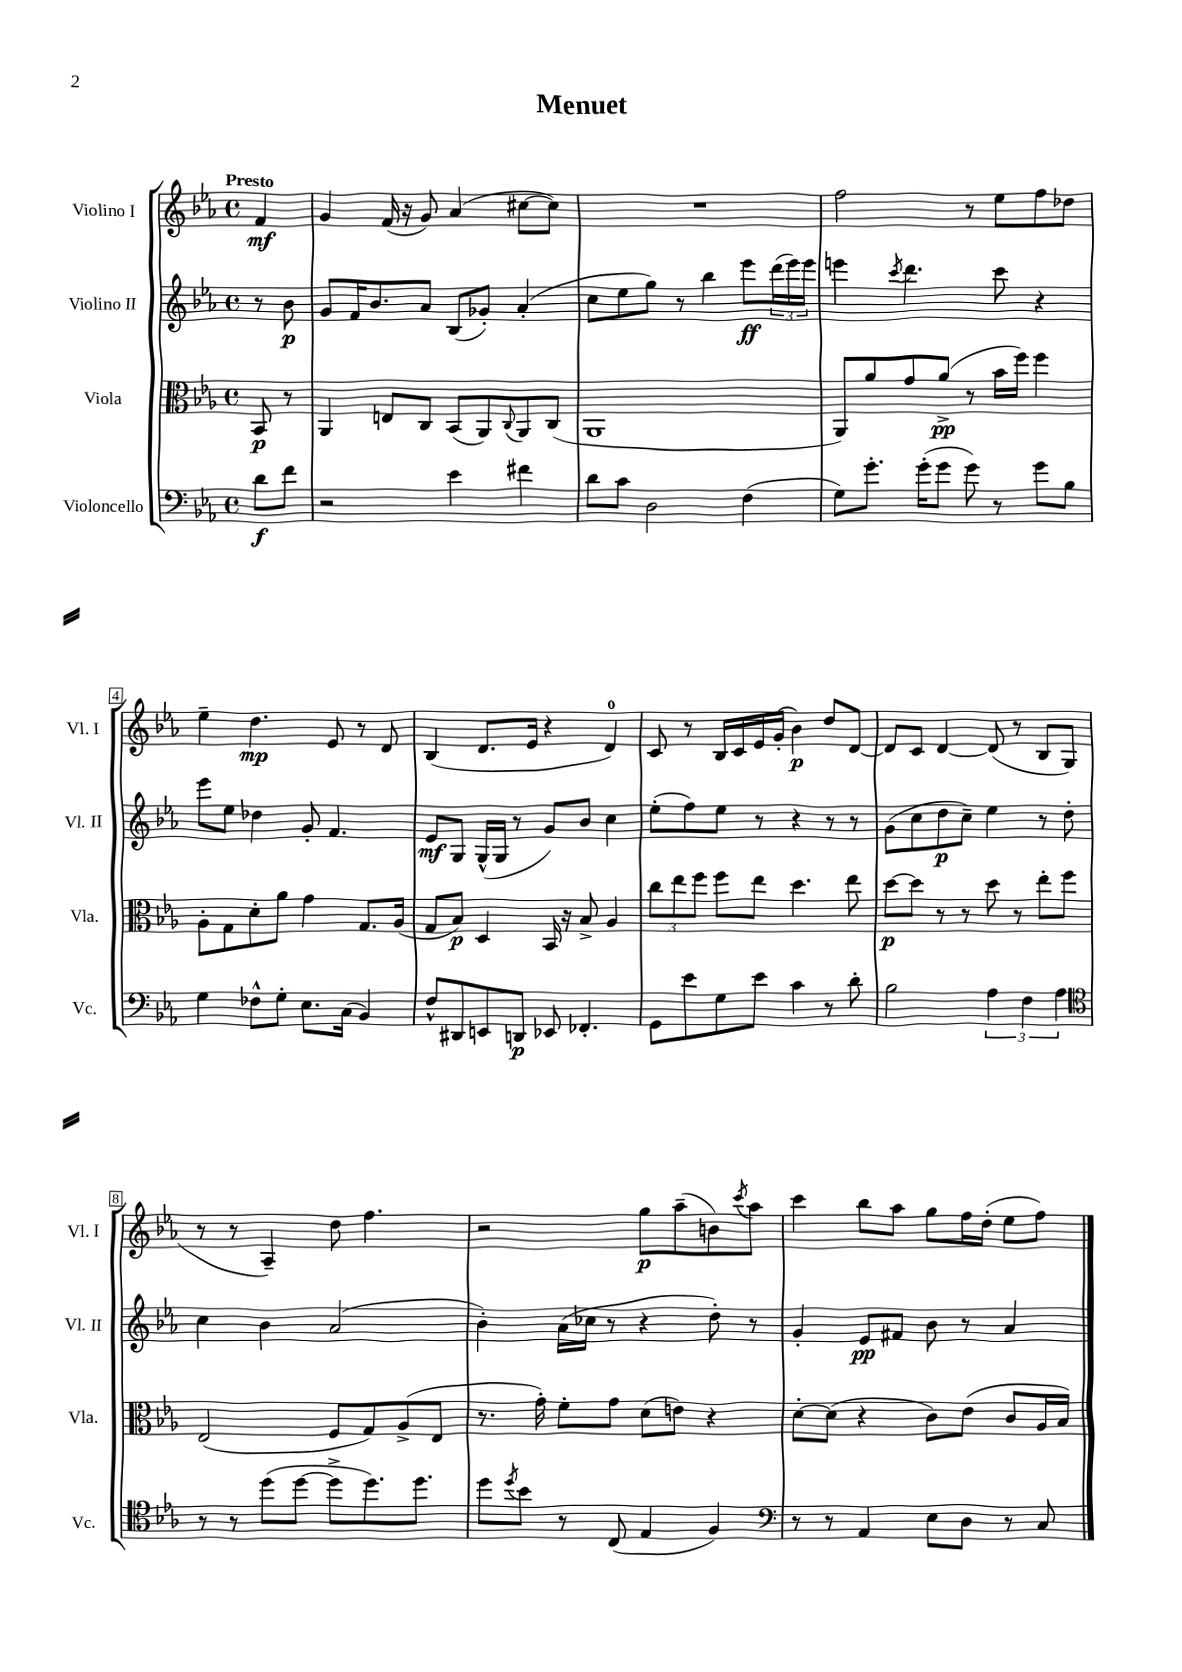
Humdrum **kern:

**kern	**kern	**kern	**kern
*staff4	*staff3	*staff2	*staff1
*clefF4	*clefC3	*clefG2	*clefG2
*k[b-e-a-]	*k[b-e-a-]	*k[b-e-a-]	*k[b-e-a-]
*M4/4	*M4/4	*M4/4	*M4/4
*met(c)	*met(c)	*met(c)	*met(c)
8d	8BB-	8r	4f
8f	8r	8b-	.
=	=	=	=
2r	4AA-	8g	4g
.	.	16f	.
.	.	8.b-	.
.	8E	.	(16f
.	.	.	16r
.	8C	8a-	8g)
4e-	(8BB-	(8B-	(4a-
.	8AA-)	8g-')	.
.	8qqC	.	.
4f#	8AA-	(4a-'	[8cc#
.	(8C	.	8cc#])
=	=	=	=
8d	1AA-	8cc	1r
8c	.	8ee-	.
2D	.	8gg)	.
.	.	8r	.
.	.	4bb-	.
(4F	.	8eee-	.
.	.	(24ddd	.
.	.	24eee-)	.
.	.	24eee-	.
=	=	=	=
8G)	8AA-)	4eee	2ff
8.g'	8a-	.	.
.	.	8qccc	.
.	8g	4.ddd	.
(16g'	.	.	.
8g	(8a-^	.	.
8g)	8r	.	8r
8r	16b-	8ccc	8ee-
.	16ff)	.	.
8g	4ff	4r	8ff
8B-	.	.	8dd-
=	=	=	=
4G	8A-'	8eee-	4ee-~
.	8G	8ee-	.
8F-^^	8d'	4dd-	4.dd
8G'	8a-	.	.
8.E-	4g	8g'	.
.	.	4.f	8e-
(16C	.	.	.
4BB-)	8.G	.	8r
.	.	.	8d
.	(16A-	.	.
=	=	=	=
8F^^	8G	8e-	(4B-
8DD#	8B-)	8G	.
8EE	4D	(16G^^	8.d
.	.	16G	.
8DD	.	8r	.
.	.	.	16e-
8EE-	16BB-	8g)	4r
.	16r	.	.
4.FF-'	8B-^	8b-	.
.	4A-	4cc	4d)
=	=	=	=
8GG	12cc	(8ee-'	8c
.	12ee-	.	.
8e-	.	8ff)	8r
.	12ff	.	.
8G	8ff	8ee-	16B-
.	.	.	16c
8e-	8ee-	8r	16e-
.	.	.	(16g'
4c	4.dd	4r	4b-)
8r	.	8r	8dd
8d'	8ee-	8r	[8d
=	=	=	=
2B-	[8dd	(8g	8d]
.	8dd]	8cc	8c
.	8r	8dd	[4d
.	8r	8cc~)	.
6A-	8dd	4ee-	(8d]
.	8r	.	8r
6F	.	.	.
.	8ee-'	8r	8B-
6A-	.	.	.
.	8ff	8dd'	8G
=	=	=	=
*clefC4	*	*	*
8r	(2E-	4cc	8r
8r	.	.	8r
(8dd	.	4b-	4A-~)
[8dd	.	.	.
8dd^]	8F	(2a-	8dd
8.dd)	8G)	.	4.ff
.	(8A-^	.	.
8.dd	.	.	.
.	8E-	.	.
=	=	=	=
8dd	8.r	4b-')	2r
8qdd	.	.	.
8b-	.	.	.
.	16g')	.	.
8r	8f'	(16a-	.
.	.	16cc-	.
(8C	8g	8r	.
4E-	(8d	4r	8gg
.	8e)	.	(8aa-~
4F)	4r	8dd')	8b)
.	.	.	8qccc
.	.	8r	8aa-
=	=	=	=
*clefF4	*	*	*
8r	[8d'	4g'	4ccc
8r	(8d]	.	.
4AA-	4r	8e-	8bb-
.	.	8f#	8aa-
8E-	8c)	8b-	8gg
8D	(8e-	8r	16ff
.	.	.	(16dd'
8r	8c	4a-	8ee-
8C	16A-	.	8ff)
.	16B-)	.	.
==	==	==	==
*-	*-	*-	*-
